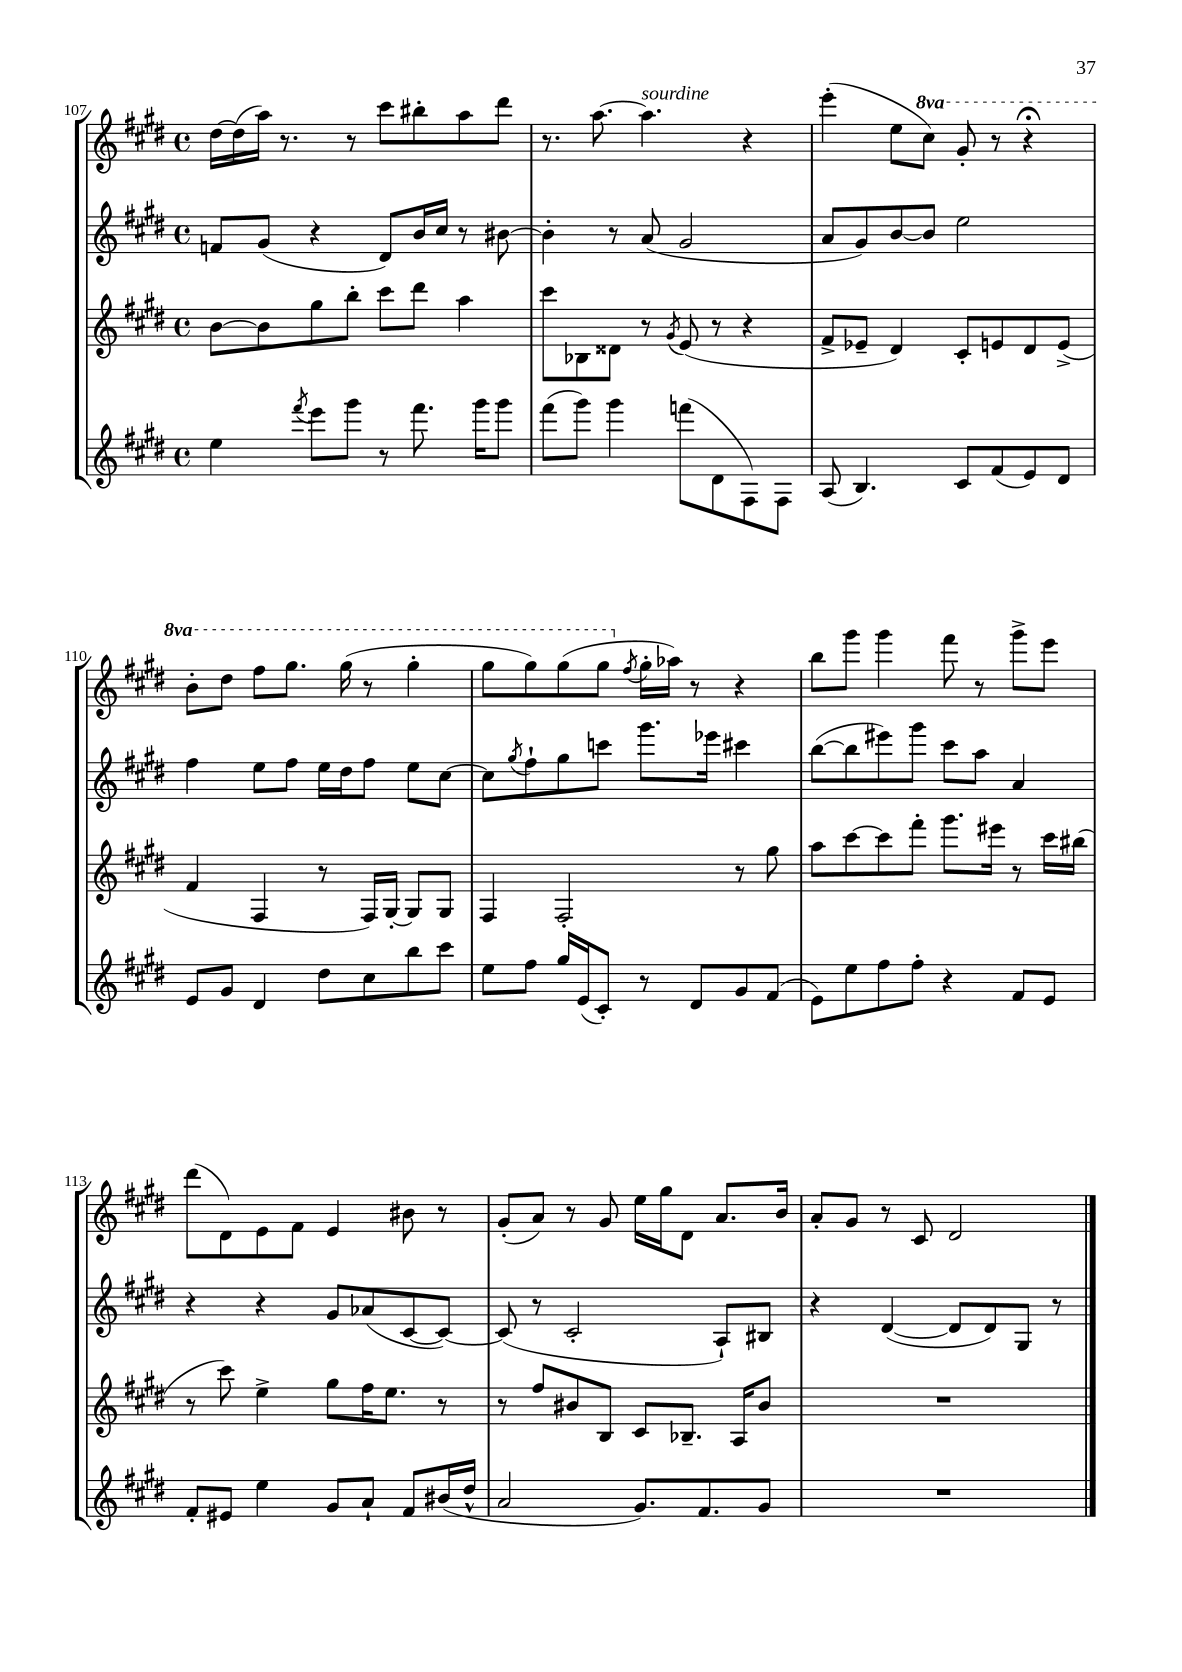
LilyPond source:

<<
\new StaffGroup <<
\new Staff = "s0" {
    \clef treble \key e \major \defaultTimeSignature \time 4/4 \set Staff.ottavationMarkups = #ottavation-simple-ordinals
    dis''16~ dis''16( a''16) r8. r8 cis'''8 bis''8-. a''8 dis'''8 |
    r8. a''8.~ a''4.^\markup { \italic "sourdine" } r4 |
    e'''4-.( e''8 \ottava #1 cis'''8) gis''8-. r8 r4\fermata |
    b''8-. dis'''8 fis'''8 gis'''8. gis'''16( r8 gis'''4-. |
    gis'''8 gis'''8) gis'''8( gis'''8 \ottava #0 \acciaccatura { fis''8 } gis''16-. aes''16) r8 r4 |
    b''8 gis'''8 gis'''4 fis'''8 r8 gis'''8-> e'''8 |
    dis'''8( dis'8) e'8 fis'8 e'4 bis'8 r8 |
    gis'8-.( a'8) r8 gis'8 e''16 gis''16 dis'8 a'8. b'16 |
    a'8-. gis'8 r8 cis'8 dis'2 \bar "|." |
}
\new Staff = "s1" {
    \clef treble \key e \major \defaultTimeSignature \time 4/4
    f'8 gis'8( r4 dis'8) b'16 cis''16 r8 bis'8~ |
    bis'4-. r8 a'8( gis'2 |
    a'8 gis'8) b'8~ b'8 e''2 |
    fis''4 e''8 fis''8 e''16 dis''16 fis''8 e''8 cis''8~ |
    cis''8 \acciaccatura { gis''8 } fis''8-! gis''8 c'''8 gis'''8. ees'''16 cis'''4 |
    b''8~( b''8 eis'''8) gis'''8 cis'''8 a''8 a'4 |
    r4 r4 gis'8 aes'8( cis'8~ cis'8~) |
    cis'8( r8 cis'2-. a8-!) bis8 |
    r4 dis'4~( dis'8 dis'8) gis8 r8 \bar "|." |
}
\new Staff = "s2" {
    \clef treble \key e \major \defaultTimeSignature \time 4/4
    b'8~ b'8 gis''8 b''8-. cis'''8 dis'''8 a''4 |
    cis'''8 bes8 disis'8 r8 \acciaccatura { gis'8 } e'8( r8 r4 |
    fis'8-> ees'8-- dis'4) cis'8-. e'8 dis'8 e'8->( |
    fis'4 fis4 r8 fis16) gis16~-. gis8 gis8 |
    fis4 fis2-. r8 gis''8 |
    a''8 cis'''8~ cis'''8 fis'''8-. gis'''8. eis'''16 r8 cis'''16 bis''16( |
    r8 cis'''8) e''4-> gis''8 fis''16 e''8. r8 |
    r8 fis''8 bis'8 b8 cis'8 bes8.-- a16 bis'8 |
    R1 \bar "|." |
}
\new Staff = "s3" {
    \clef treble \key e \major \defaultTimeSignature \time 4/4
    e''4 \acciaccatura { fis'''8 } e'''8 gis'''8 r8 fis'''8. gis'''16 gis'''8 |
    fis'''8( gis'''8) gis'''4 f'''8( dis'8 fis8) fis8 |
    a8( b4.) cis'8 fis'8( e'8) dis'8 |
    e'8 gis'8 dis'4 dis''8 cis''8 b''8 cis'''8 |
    e''8 fis''8 gis''16 e'16( cis'8-.) r8 dis'8 gis'8 fis'8( |
    e'8) e''8 fis''8 fis''8-. r4 fis'8 e'8 |
    fis'8-. eis'8 e''4 gis'8 a'8-! fis'8 bis'16( dis''16-^ |
    a'2 gis'8.) fis'8. gis'8 |
    R1 \bar "|." |
}
>>
>>
\layout { \context { \Score currentBarNumber = #107 } }
